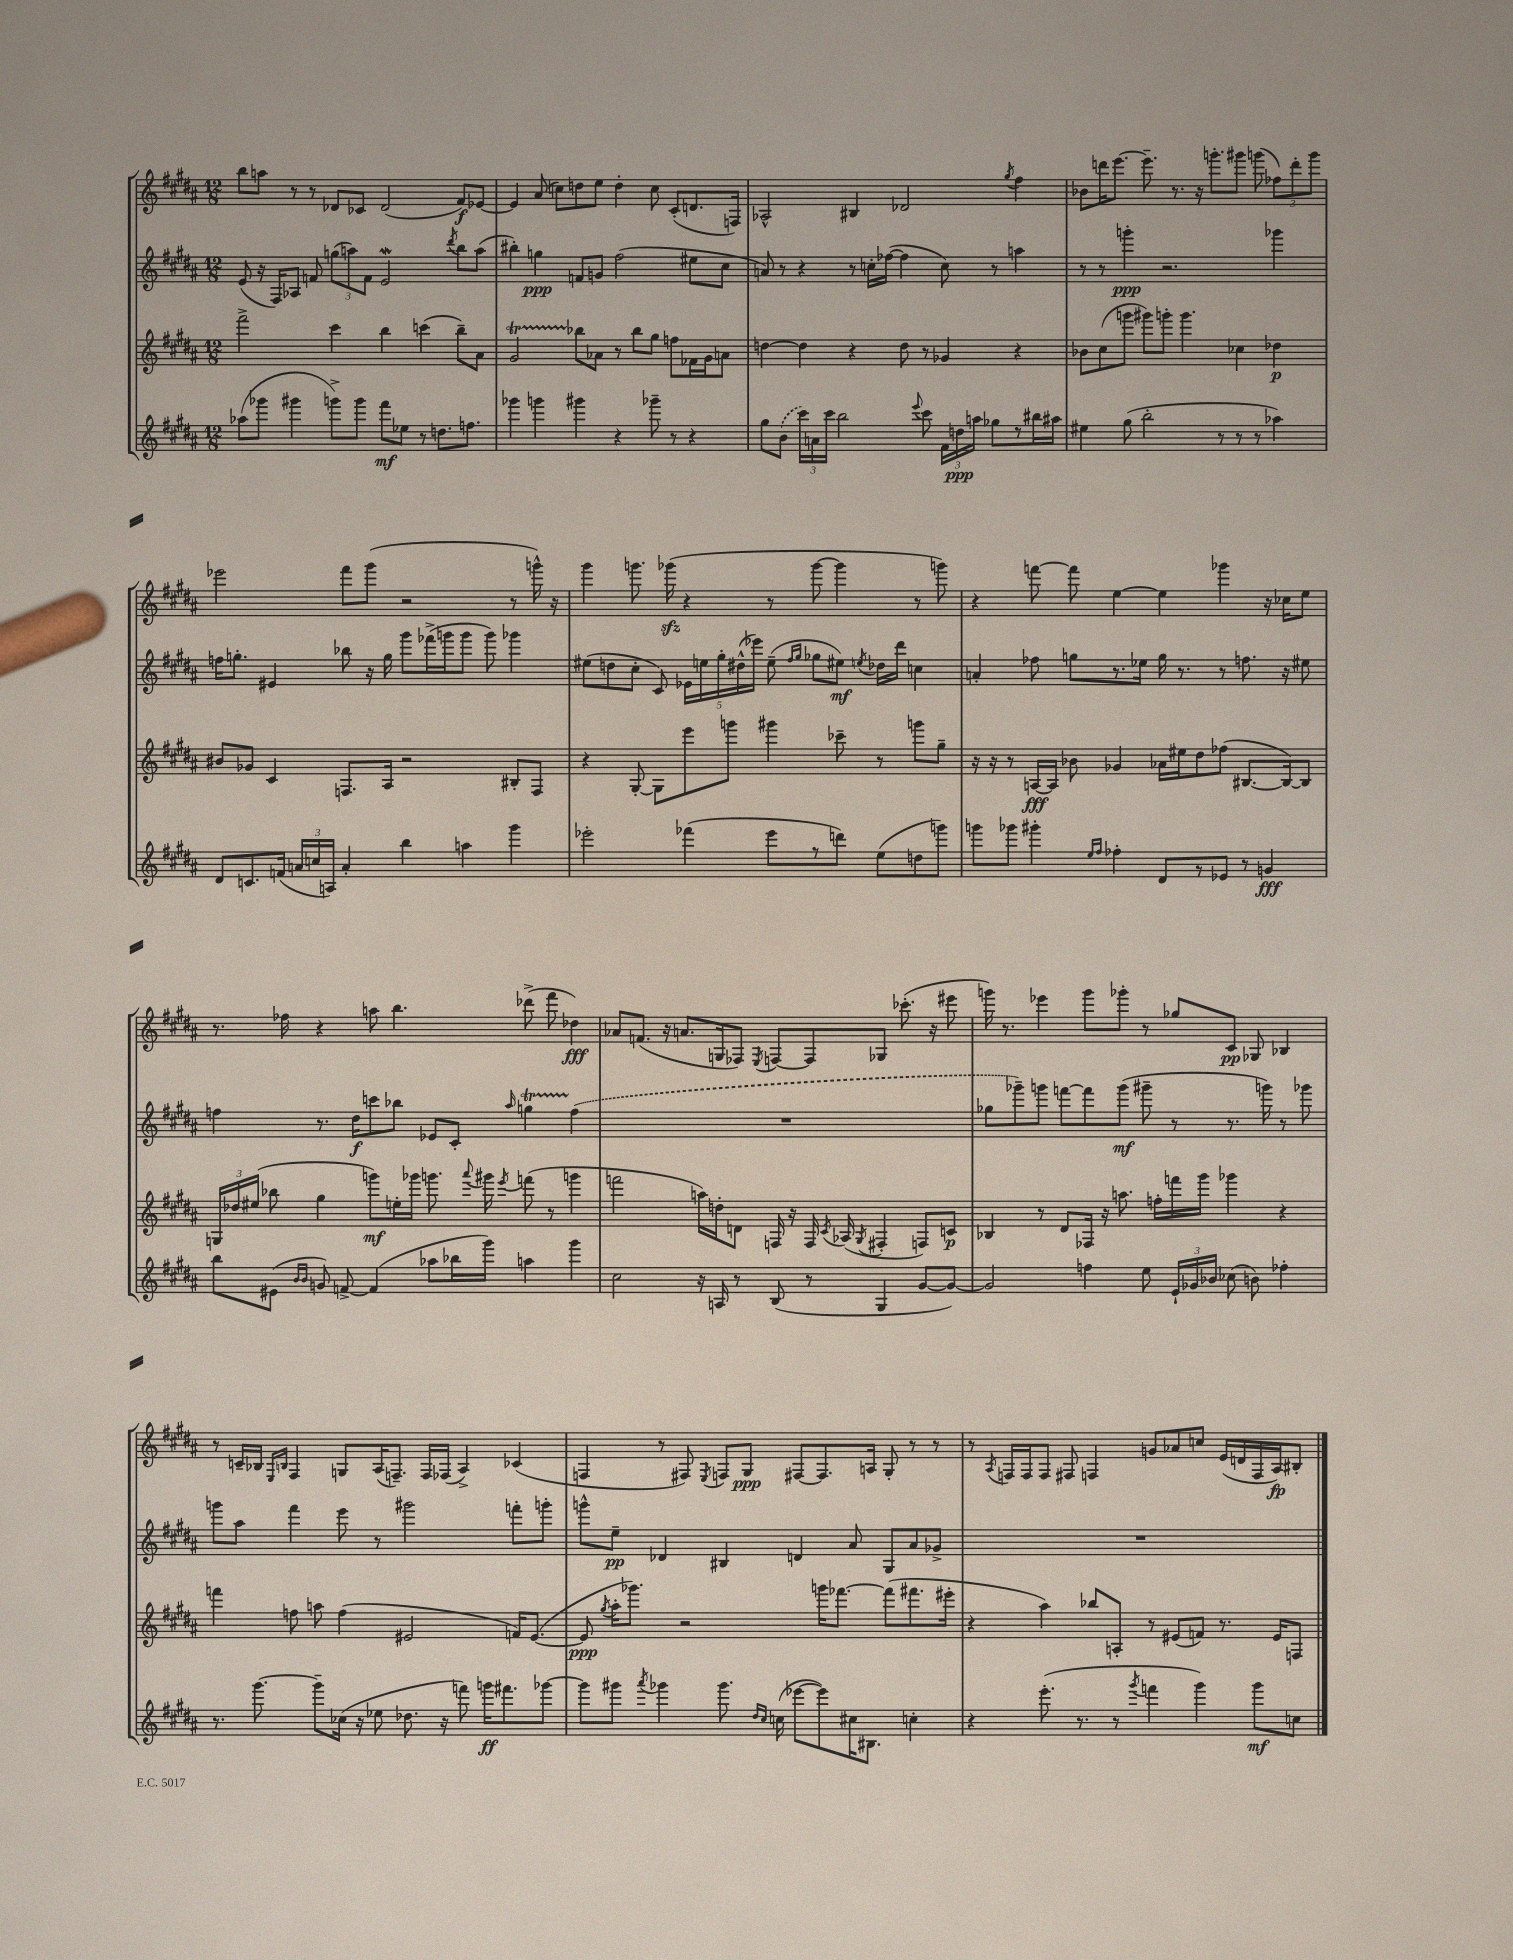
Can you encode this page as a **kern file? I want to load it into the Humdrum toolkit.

**kern	**dynam	**kern	**dynam	**kern	**dynam	**kern	**dynam
*part4	*part4	*part3	*part3	*part2	*part2	*part1	*part1
*staff4	*staff4	*staff3	*staff3	*staff2	*staff2	*staff1	*staff1
*clefG2	*	*clefG2	*	*clefG2	*	*clefG2	*
*k[f#c#g#d#a#]	*	*k[f#c#g#d#a#]	*	*k[f#c#g#d#a#]	*	*k[f#c#g#d#a#]	*
*M12/8	*	*M12/8	*	*M12/8	*	*M12/8	*
=54	=54	=54	=54	=54	=54	=54	=54
(8aa-X\L	.	2fff#^\	.	(8e/	.	8bb\L	.
8ggg-X\J	.	.	.	16r	.	8aan\J	.
.	.	.	.	16F#/KL)	.	.	.
4ggg#X\	.	.	.	8A-X/J	.	8r	.
.	.	.	.	8fn/	.	8r	.
8gggn^\L)	.	4ccc#\	.	(12ggn\L	.	8d-X/L	.
.	.	.	.	12aan\)	.	.	.
8ggg\J	.	.	.	.	.	8c-X/J	.
.	.	.	.	12f\J	.	.	.
8fff#\L	mf	4bb\	.	2ew/	.	(2d-/	.
8ee-X\J	.	.	.	.	.	.	.
8r	.	(4cccn\	.	.	.	.	.
8.ddn\L	.	.	.	.	.	.	.
.	.	.	.	8qddd#/	.	.	.
.	.	8bb~\L)	.	8bb\L	.	8f#/L)	f
8.ffn\J	.	.	.	.	.	.	.
.	.	8a#\J	.	(8aa\J	.	[8e-X/J	.
=55	=55	=55	=55	=55	=55	=55	=55
4ggg-X\	.	2g#T/	.	4bb#X'\)	.	4e-/]	.
4gggn\	.	.	.	4ggn\	ppp	(8a#/	.
.	.	.	.	.	.	8ccn\L)	.
4ggg#X\	.	8bb-X\L	.	8fn/L	.	8ddn\	.
.	.	8a-X\J	.	8gn/J	.	8ee\J	.
4r	.	8r	.	(2ff#\	.	4dd'\	.
.	.	8bb-\L	.	.	.	.	.
8ggg-X~\	.	8gg#\J	.	.	.	8cc\	.
8r	.	8ffn\L	.	.	.	(8c#'/L	.
4r	.	16f-X\L	.	8ee#X\L	.	8.dn/	.
.	.	16g#\J	.	.	.	.	.
.	.	8an\J	.	8cc#\J	.	.	.
.	.	.	.	.	.	16Fn/Jk)	.
=56	=56	=56	=56	=56	=56	=56	=56
8gg#\L	.	[4ddn\	.	8an/)	.	2A-X^^/	.
(8b\J	.	.	.	8r	.	.	.
24ccc#\LL)	.	4dd\]	.	4r	.	.	.
24an\	.	.	.	.	.	.	.
24ccc#\JJ	.	.	.	.	.	.	.
2bb\	.	.	.	.	.	.	.
.	.	4r	.	8r	.	4B#X/	.
.	.	.	.	16ccn'\LL	.	.	.
.	.	.	.	([16ff-X\JJ	.	.	.
.	.	8dd\	.	4ff-\]	.	2d-X/	.
8qqeee/	.	.	.	.	.	.	.
8ccc#\	.	8r	.	.	.	.	.
24f#\LL	.	4g-X/	.	8cc\)	.	.	.
24ddn\	ppp	.	.	.	.	.	.
24aan\JJ	.	.	.	.	.	.	.
8gg-X\L	.	.	.	8r	.	.	.
.	.	.	.	.	.	8qgg#/	.
8r	.	4r	.	4aan\	.	4ff#\	.
16bb#X\L	.	.	.	.	.	.	.
16aa#X\JJ	.	.	.	.	.	.	.
=57	=57	=57	=57	=57	=57	=57	=57
4ee#X\	.	8b-X\L	.	8r	.	8b-X\L	.
.	.	(8cc#\	.	8r	.	16dddn\K	.
.	.	.	.	.	.	[8.eee\J	.
(8gg#\	.	8gggn\J	.	4gggn'\	ppp	.	.
2bb'\	.	8ggg#X\L)	.	.	.	8.eee~\]	.
.	.	8gggn'\J	.	2.r	.	.	.
.	.	.	.	.	.	8.r	.
.	.	4.ggg\	.	.	.	.	.
.	.	.	.	.	.	16r	.
.	.	.	.	.	.	8.gggn'\L	.
8r	.	.	.	.	.	.	.
8r	.	4cc-X\	.	.	.	8ggg#X\J	.
8r	.	.	.	.	.	(8gggn\	.
4aa-X\)	.	4dd-X\	p	4ggg-X\	.	12ff-X\L)	.
.	.	.	.	.	.	12ddd'\	.
.	.	.	.	.	.	12ggg\J	.
!!LO:LB:g=z
=58	=58	=58	=58	=58	=58	=58	=58
8d#/L	.	8b#X/L	.	16ffn\KL	.	2eee-X\	.
.	.	.	.	8.ggn'\J	.	.	.
8.cn/	.	8g-X/J	.	.	.	.	.
.	.	4c#/	.	4e#X/	.	.	.
(16fn/Jk	.	.	.	.	.	.	.
24an/LL	.	.	.	.	.	.	.
24ccn/	.	.	.	.	.	.	.
24An/JJ)	.	.	.	.	.	.	.
4a'/	.	8.Fn/L	.	8bb-X\	.	8fff#\L	.
.	.	.	.	16r	.	(8ggg#\J	.
.	.	16A#/Jk	.	16gg\	.	.	.
4bb\	.	2r	.	8ggg#\L	.	2r	.
.	.	.	.	(16fff-X^\L	.	.	.
.	.	.	.	16gggn\J	.	.	.
4aan\	.	.	.	8ggg\J	.	.	.
.	.	.	.	8ggg\)	.	.	.
4ggg#\	.	8B#X'/L	.	4ggg-X\	.	8r	.
.	.	8F/J	.	.	.	16gggn^^\)	.
.	.	.	.	.	.	16r	.
=59	=59	=59	=59	=59	=59	=59	=59
2eee-X'\	.	4r	.	(8ee#X\L	.	4ggg#\	.
.	.	.	.	8ddn\	.	.	.
.	.	[8G#'/	.	8cc#'\J	.	8.gggn\	.
.	.	8G#\L]	.	8c#/)	.	.	.
.	.	.	.	.	.	(16ggg-Xzz\	.
(4fff-X\	.	8eee\	.	20e-X\LL	.	4r	.
.	.	.	.	20een\	.	.	.
.	.	.	.	20gg#'\	.	.	.
.	.	8gggn\J	.	.	.	.	.
.	.	.	.	(20dd#X^^\	.	.	.
.	.	.	.	20eee-X\JJ)	.	.	.
8eee-\L	.	4ggg#X\	.	(8ee~\	.	8r	.
.	.	.	.	16qqff#/LL	.	.	.
.	.	.	.	16qqgg#/JJ	.	.	.
8r	.	.	.	8gg-X\L	.	[8ggg-\	.
8dddn\J)	.	8ccc-X~\	.	8ee#X\J)	mf	4ggg-\]	.
.	.	.	.	8qeen/	.	.	.
(8ee\L	.	8r	.	16dd-X\LL	.	.	.
.	.	.	.	16ddd#\JJ	.	.	.
8ddn\	.	8gggn\L	.	4ccn\	.	8r	.
8gggn\J)	.	8gg#~\J	.	.	.	8gggn\)	.
=60	=60	=60	=60	=60	=60	=60	=60
8gggn\L	.	16r	.	4an'/	.	4r	.
.	.	16r	.	.	.	.	.
8ggg-X\J	.	8r	.	.	.	.	.
4ggg#X'\	.	[16An/LL	fff	8ff-X\	.	[8fffn\	.
.	.	16A/JJ]	.	.	.	.	.
.	.	8b-X\	.	8ggn\L	.	8fff\]	.
16qqee/LL	.	.	.	.	.	.	.
16qqff#/JJ	.	.	.	.	.	.	.
4ff-X'\	.	4g-X/	.	8.r	.	[4ee\	.
.	.	.	.	16ee-X\Jk	.	.	.
8d#/L	.	16a-X\LL	.	16gg\	.	4ee\]	.
.	.	16ee#X\J	.	8.r	.	.	.
8r	.	8dd#\	.	.	.	.	.
8e-X/J	.	(8ff-X\J	.	8r	.	4ggg-X\	.
8r	.	[8.B#X/L	.	8.ffn\	.	.	.
4gn/	fff	.	.	.	.	16r	.
.	.	16B#/k_)	.	16r	.	16cc-X\KL	.
.	.	8B#/J]	.	8ee#X\	.	8ee\J	.
!!LO:LB:g=z
=61	=61	=61	=61	=61	=61	=61	=61
8bb\L	.	24Gn/LL	.	4ffn\	.	8.r	.
.	.	24dd-X/	.	.	.	.	.
.	.	(24ee#X/JJ	.	.	.	.	.
(8e#X\J	.	8bb-X\	.	.	.	.	.
.	.	.	.	.	.	16ff-X\	.
16qqb/LL	.	.	.	.	.	.	.
16qqb/JJ	.	.	.	.	.	.	.
8gn/)	.	4gg#\	.	8.r	.	4r	.
[8fn^/	.	.	.	.	.	.	.
.	.	.	.	16dd#\KL	f	.	.
(4f/]	.	8gggn\L)	mf	8cccn\	.	8aan\	.
.	.	16een'\L	.	8bb-X\J	.	4.bb\	.
.	.	16ggg-X\JJ	.	.	.	.	.
8aa-X\L	.	8.gggn\	.	8e-X/L	.	.	.
16bb-X\L	.	.	.	8c#'/J	.	.	.
.	.	8qqaaa#/	.	.	.	.	.
16ggg#\JJ)	.	16ggg#X\	.	.	.	.	.
.	.	8qeee/	.	16qqaa#/	.	.	.
4aan\	.	(8fffn\	.	4ggnT\	.	(8ddd-X^\	.
.	.	8r	.	.	.	8fff#\	.
4ggg#\	.	4gggn\	.	(4ff\	.	4dd-X\)	fff
=62	=62	=62	=62	=62	=62	=62	=62
2cc#\	.	2fffn\	.	1.r	.	8a-X/L	.
.	.	.	.	.	.	(8.fn/J	.
.	.	.	.	.	.	16r	.
.	.	.	.	.	.	8.an/L	.
16r	.	16aan\LL)	.	.	.	.	.
16An/	.	16ddn'\J	.	.	.	16Gn/k	.
8r	.	8dn\J	.	.	.	8F-X/J)	.
.	.	.	.	.	.	8qE/	.
(8B/	.	16Fn/	.	.	.	[8Fn/L	.
.	.	16r	.	.	.	.	.
8r	.	16F/	.	.	.	8F/]	.
.	.	8qc#/	.	.	.	.	.
.	.	(16A-X/	.	.	.	.	.
.	.	8qG#/	.	.	.	.	.
4G#/	.	4F#X'/	.	.	.	8G-X/J	.
.	.	.	.	.	.	(8.ccc-X'\	.
[8g#/L	.	8Fn/L)	.	.	.	.	.
.	.	.	.	.	.	16r	.
8g#/J_)	.	8cn/J	p	.	.	8eee#X\	.
=63	=63	=63	=63	=63	=63	=63	=63
2g#/]	.	4B-X/	.	8gg-X\L	.	16gggn\)	.
.	.	.	.	.	.	8.r	.
.	.	.	.	8ggg-X~\)	.	.	.
.	.	8r	.	8gggn\J	.	4eee-X\	.
.	.	8d#/L	.	[8fffn\L	.	.	.
4ffn\	.	16F-X/Jk	.	8fff\]	.	8ggg\L	.
.	.	16r	.	.	.	.	.
.	.	8.aan\	.	(8ggg\J	mf	8ggg-X'\J	.
8ee\	.	.	.	8ggg#X~\	.	8r	.
.	.	16ffn'\LL	.	.	.	.	.
24e`/LL	.	16fffn\	.	8r	.	8gg-X/L	.
24g-X/	.	.	.	.	.	.	.
.	.	16ggg#\JJ	.	.	.	.	.
24b-X/JJ	.	.	.	.	.	.	.
(8cc-X\	.	4ggg-X\	.	8.r	.	8c#/J	pp
8bn\)	.	.	.	.	.	8G-X/	.
.	.	.	.	16gggn\)	.	.	.
4ff-X'\	.	4r	.	8r	.	4B-X/	.
.	.	.	.	8ggg-X\	.	.	.
!!LO:LB:g=z
=64	=64	=64	=64	=64	=64	=64	=64
8.r	.	4fffn\	.	8gggn\L	.	8r	.
.	.	.	.	8aa#\J	.	16cn~/LL	.
[8.ggg#\	.	.	.	.	.	16B-X/JJ	.
.	.	.	.	.	.	16qqE/LL	.
.	.	.	.	.	.	16qqBn/JJ	.
.	.	8ffn\	.	4fff#\	.	4F#/	.
8ggg#~\L]	.	8aan\	.	.	.	.	.
(16cc-X\Jk	.	(4ff\	.	8eee\	.	8Gn/L	.
16r	.	.	.	.	.	.	.
8ee-X\	.	.	.	8r	.	(16A#/K	.
.	.	.	.	.	.	8.Fn~/J)	.
8.dd-X\	.	2e#X/	.	2ggg#X\	.	.	.
.	.	.	.	.	.	16F/LL	.
16r	.	.	.	.	.	(16F-X/JJ	.
8fffn\)	.	.	.	.	.	4A#^/)	.
16gggn\KL	ff	.	.	.	.	.	.
8.fff#X\	.	.	.	.	.	.	.
.	.	16fn/KL)	.	8fffn'\L	.	(4c-X/	.
.	.	([8.e#/J	.	.	.	.	.
[8ggg-X\J	.	.	.	8gggn'\J	.	.	.
=65	=65	=65	=65	=65	=65	=65	=65
8ggg-\L]	.	8e#/]	ppp	8gggn^^\L	.	4Fn/	.
.	.	8qgg#/	.	.	.	.	.
8ggg#X\J	.	16aa#'\KL	.	8ee~\J	pp	.	.
.	.	8.ggg-X\J)	.	.	.	.	.
8qaaa#/	.	.	.	.	.	.	.
4ggg-X\	.	.	.	4d-X/	.	8r	.
.	.	2r	.	.	.	8F#X/)	.
.	.	.	.	.	.	8qE/	.
8.ggg-\	.	.	.	4B#X/	.	8Fn/L	.
.	.	.	.	.	.	8G#/J	ppp
16qqdd#/LL	.	.	.	.	.	.	.
16qqcc#/JJ	.	.	.	.	.	.	.
(16ccn\	.	.	.	.	.	.	.
[8eee-X\L	.	.	.	4dn/	.	[8F#X/L	.
8eee-\])	.	16gggn\KL	.	.	.	8.F#/]	.
.	.	[8.fff-X\J	.	.	.	.	.
16cc#X\K	.	.	.	8a#/	.	.	.
8.B#X\J	.	.	.	.	.	16An/Jk	.
.	.	(8fff-\L]	.	8G#/L	.	8G#'/	.
4ccn'\	.	8.fff#X\	.	8a#/	.	8r	.
.	.	.	.	8g-X^/J	.	8r	.
.	.	16eee#X'\Jk	.	.	.	.	.
=66	=66	=66	=66	=66	=66	=66	=66
4r	.	4r	.	1.r	.	8r	.
.	.	.	.	.	.	8qA#/	.
.	.	.	.	.	.	16Fn/LL	.
.	.	.	.	.	.	16F/J	.
(8.eee'\	.	4aa#\)	.	.	.	8F/J	.
.	.	.	.	.	.	8F#X/	.
8.r	.	.	.	.	.	.	.
.	.	8bb-X/L	.	.	.	4Fn/	.
8r	.	8An'/J	.	.	.	.	.
8qggg#/	.	.	.	.	.	.	.
4fffn\	.	8r	.	.	.	8gn/L	.
.	.	(8e#X/L	.	.	.	8a-X/	.
4ggg#\)	.	8fn/J)	.	.	.	8ccn/J	.
.	.	8.r	.	.	.	(16e/LL	.
.	.	.	.	.	.	16dn/	.
8ggg#\L	mf	.	.	.	.	16F/	.
.	.	16e#/KL	.	.	.	16A#/J)	fp
8ccn\J	.	8Fn/J	.	.	.	8B#X'/J	.
==	==	==	==	==	==	==	==
*-	*-	*-	*-	*-	*-	*-	*-
